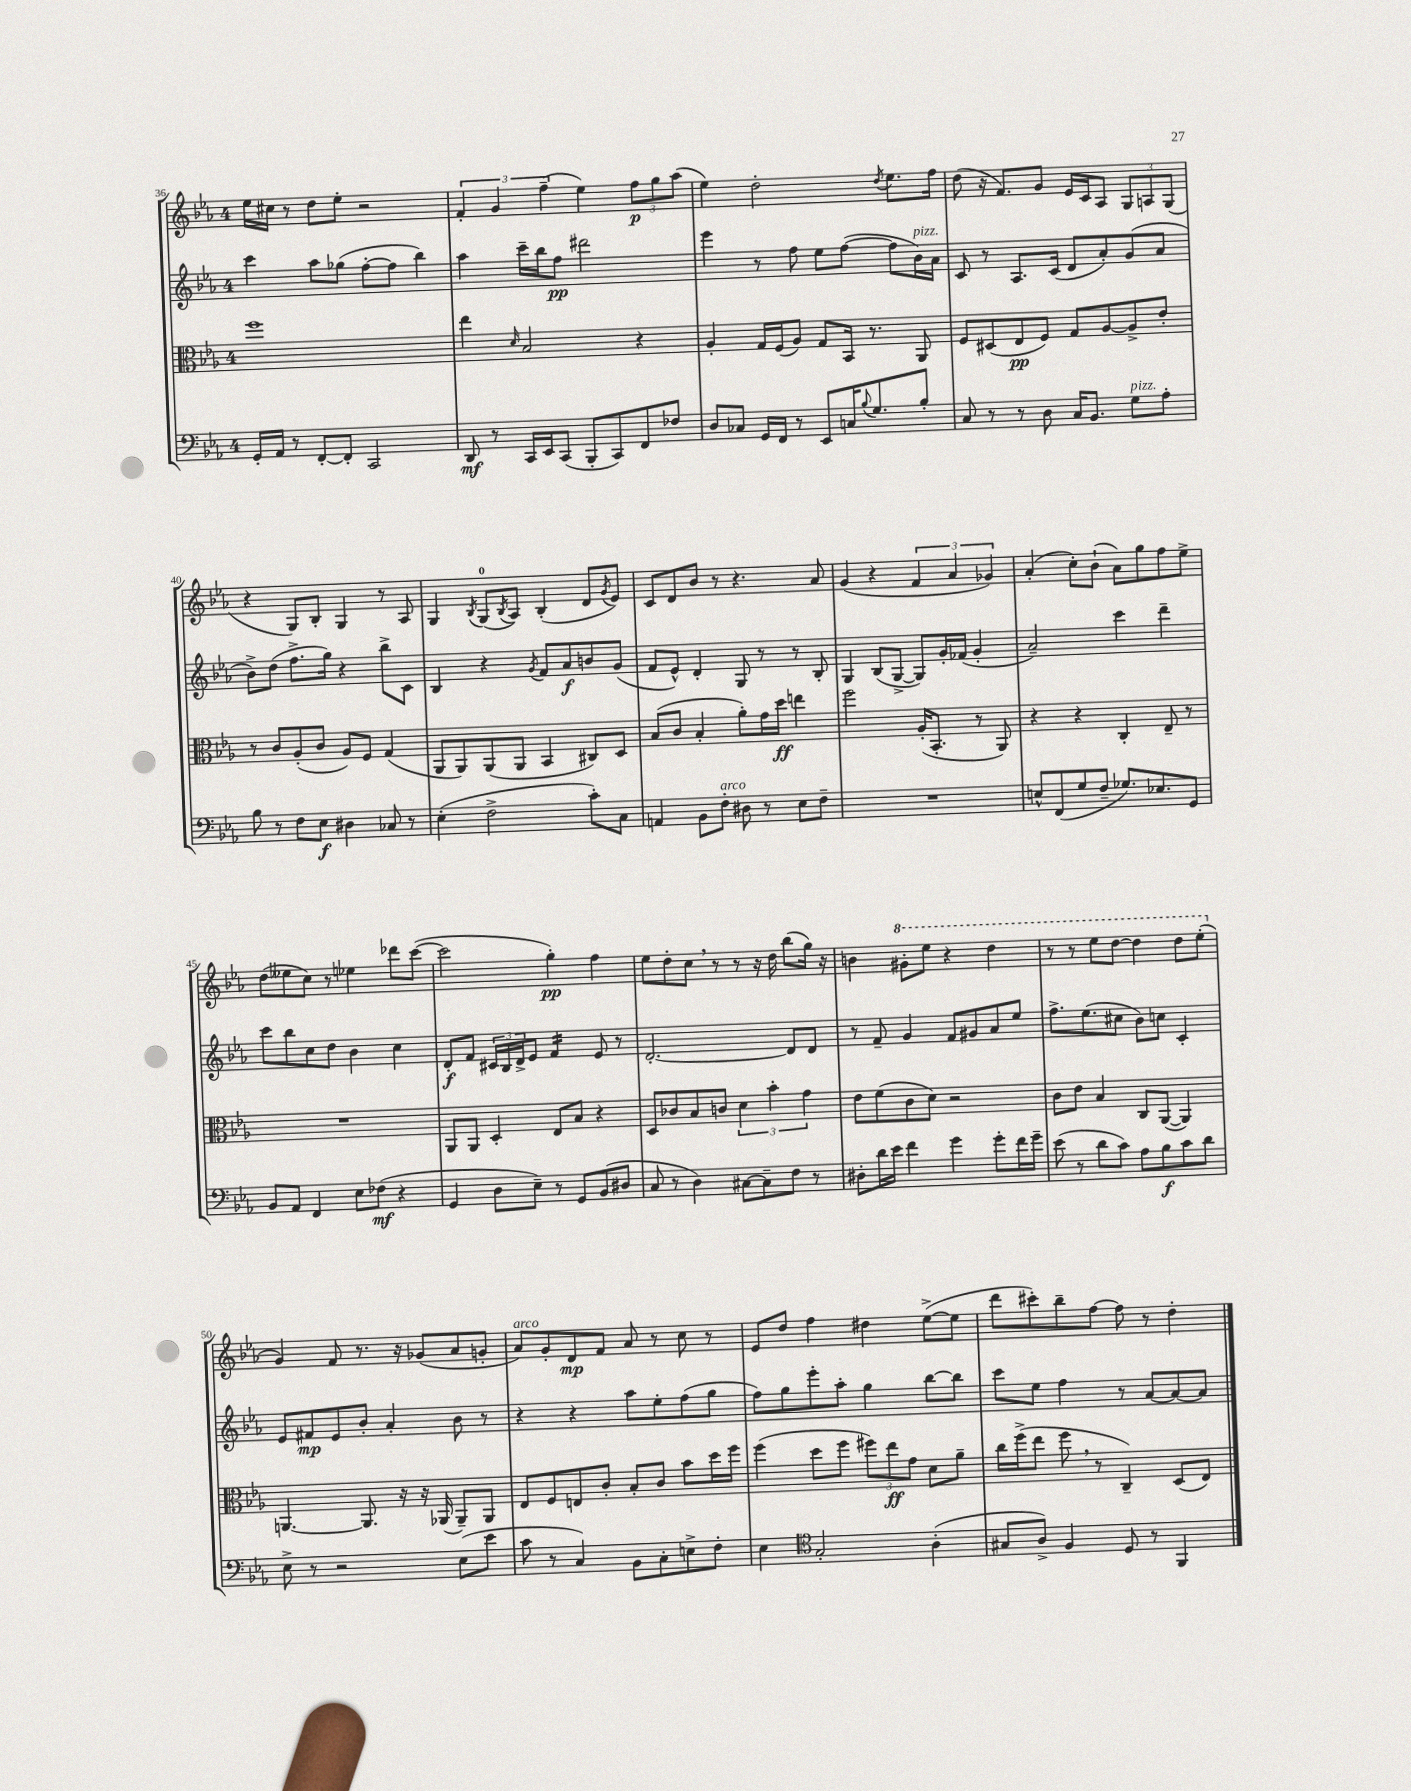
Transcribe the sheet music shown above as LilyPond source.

<<
\new StaffGroup <<
\new Staff = "s0" {
    \clef treble \key ees \major \once \override Staff.TimeSignature.style = #'single-digit \time 4/4
    ees''16 cis''16 r8 d''8 ees''8-. r2 |
    \tuplet 3/2 { f'4-. g'4 f''4--( } ees''4) \tuplet 3/2 { f''8\p g''8 aes''8( } |
    ees''4) d''2-. \acciaccatura { d''8 } ees''8. f''16 |
    d''8( r16 f'8.) g'8 ees'16 c'16 aes8 \tuplet 3/2 { g8 a8 g8( } |
    r4 g8) bes8-. g4 r8 aes8 |
    g4 \acciaccatura { bes8 } g8-0( \acciaccatura { bes8 } aes8) bes4-.( d'8 \acciaccatura { g'8 } ees'8) |
    c'8 d'8 bes'8 r8 r4. aes'8 |
    g'4( r4 \tuplet 3/2 { f'4 aes'4 ges'4) } |
    aes'4-.( c''8-.) bes'8-!( aes'8) g''8 f''8 ees''8-> |
    d''8( eeses''8 c''8) r8 ees''4 des'''8 c'''8~( |
    c'''2 g''4-.\pp) f''4 |
    ees''8 d''8-. c''8 \breathe r8 r8 r16 d''16 bes''8( g''16) r16 |
    b'4 \ottava #1 gis''8-. ees'''8 r4 d'''4 |
    r8 r8 ees'''8 d'''8~ d'''4 d'''8 ees'''8-.( \ottava #0 |
    g'4) f'8 r8. r16 ges'8( aes'8 g'8-. |
    aes'8^\markup { \italic "arco" }) g'8-. d'8\mp f'8 aes'8 r8 c''8 r8 |
    ees'8 d''8 f''4 dis''4 ees''8~->( ees''8 |
    d'''8 cis'''8-.) bes''8-- f''8~ f''8 r8 d''4-. \bar "|." |
}
\new Staff = "s1" {
    \clef treble \key ees \major \once \override Staff.TimeSignature.style = #'single-digit \time 4/4
    c'''4 aes''8 ges''8( f''8~-. f''8 bes''4) |
    aes''4 c'''16-- bes''16 f''8\pp dis'''2 |
    ees'''4 r8 f''8 ees''8 f''8~( f''8 bes'16^\markup { \italic "pizz." }) aes'16 |
    c'8 r8 aes8. c'16( d'8 aes'8-.) g'8( aes'8 |
    bes'8->) d''8( f''8.-> g''16) r4 bes''8-> c'8 |
    bes4 r4 \acciaccatura { g'8 } f'8 aes'8\f b'8 g'8( |
    f'8 ees'8-^) d'4-. g8 r8 r8 bes8-. |
    g4 bes8( g8~-> g8) g'16-. fes'16( g'4-. |
    aes'2--) c'''4 d'''4-- |
    c'''8 bes''8 c''8 d''8 bes'4 c''4 |
    d'8-.\f f'8 \tuplet 3/2 { cis'16 bes16 d'16-> } ees'8 f'4:16 ees'8 r8 |
    d'2.~-. d'8 d'8 |
    r8 f'8-- g'4 f'8 gis'8 aes'8 ees''8 |
    f''8.-> ees''8.( cis''8 bes'8) c''8 c'4-. |
    ees'8 fis'8\mp ees'8 bes'8-. aes'4-. bes'8 r8 |
    r4 r4 aes''8 ees''8-. f''8( g''8 |
    f''8) g''8 ees'''8-. aes''8-. g''4 bes''8~ bes''8 |
    c'''8 ees''8 f''4 r8 aes'8~ aes'8~ aes'8 \bar "|." |
}
\new Staff = "s2" {
    \clef alto \key ees \major \once \override Staff.TimeSignature.style = #'single-digit \time 4/4
    f''1 |
    ees''4 \grace { d'16 } bes2 r4 |
    aes4-. g16 f16( aes8) g8 bes,16 r8. aes,8 |
    f8 dis8( ees8\pp f8) g8 aes8~ aes8-> ees'8-. |
    r8 c'8 aes8-.( c'8 aes8) f8 g4( |
    aes,8 aes,8) aes,8( aes,8 bes,4 cis8) d8 |
    bes8( c'8 bes4-. aes'8-.) g'16 d''16\ff e''4 |
    f''2 aes16-.( bes,8.-. r8 aes,8) |
    r4 r4 c4-. ees8-- r8 |
    R1 |
    aes,8 aes,8 d4-. ees8 bes8 r4 |
    d8 ces'8 bes8 c'8 \tuplet 3/2 { d'4 bes'4-. g'4 } |
    ees'8 f'8( c'8 d'8) r2 |
    c'8 ees'8 bes4 c8 aes,8~( aes,4) |
    a,4.~ a,8. r16 r16 aes,16( aes,8--) aes,8 |
    ees8 f8 e8 c'8-. bes8-. c'8 bes'8 d''16 f''16 |
    f''4( d''8 f''8 \tuplet 3/2 { fis''8) ees''8\ff g'8 } d'8 aes'8-- |
    c''16 f''16->( ees''8 f''8 \breathe r8 c4--) d8( ees8) \bar "|." |
}
\new Staff = "s3" {
    \clef bass \key ees \major \once \override Staff.TimeSignature.style = #'single-digit \time 4/4
    g,16-. aes,16 r8 f,8~-. f,8-. c,2 |
    d,8\mf r8 c,16 ees,16 c,8( bes,,8-. c,8) f,8 fes8 |
    d8 ces8 g,16 f,16 r8 ees,8 c16 \appoggiatura { bes8 } g8. bes8-. |
    c8 r8 r8 d8 c16 bes,8. g8^\markup { \italic "pizz." } aes8-. |
    bes8 r8 f8 ees8\f dis4 ces8 r8 |
    ees4-.( f2-> c'8-.) c8 |
    a,4 bes,8 f8-.^\markup { \italic "arco" } dis8 r8 ees8 f8-- |
    R1 |
    e8-^ f,8( g8 f8-- ges8.) ees8. g,8 |
    bes,8 aes,8 f,4 ees8 fes8\mf( r4 |
    g,4 d8 ees8--) r8 g,8 bes,8( dis8 |
    c8 r8 d4) cis8~ cis8-- f8 r8 |
    dis8-. d'16 ees'16 f'4 g'4 g'8-. f'16 g'16-- |
    ees'8( r8 d'8 c'8) aes8 bes8\f c'8 d'8 |
    ees8-> r8 r2 ees8( ees'8 |
    c'8 r8 c4) bes,8 c8-. e8-> f8-. |
    ees4 \clef tenor g2-. aes4-.( |
    gis8 aes8->) f4 d8 r8 f,4 \bar "|." |
}
>>
>>
\layout { \context { \Score currentBarNumber = #36 } }
